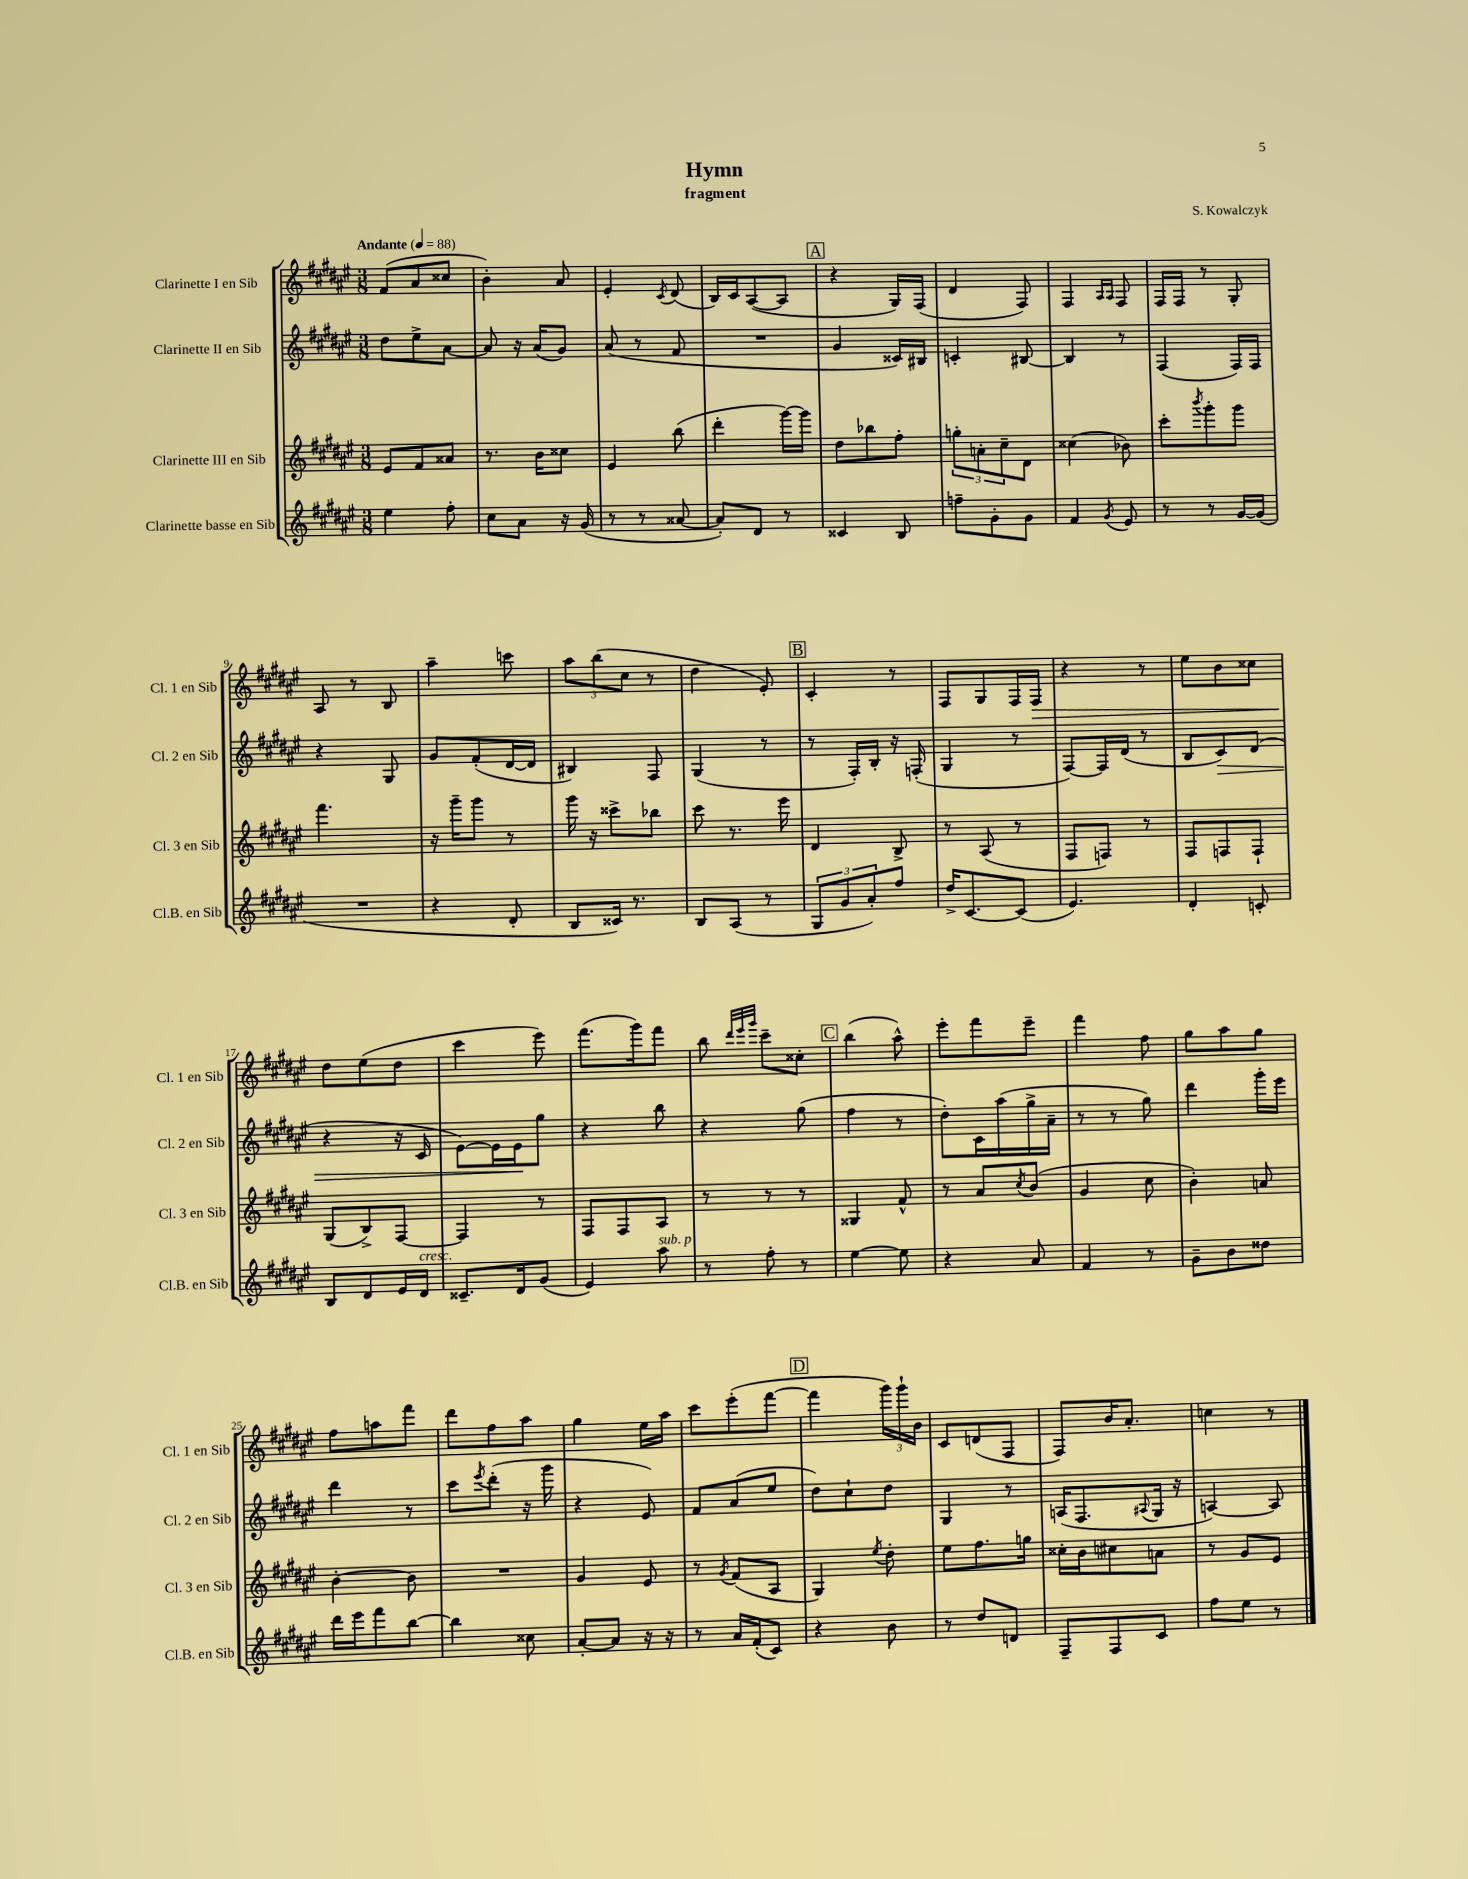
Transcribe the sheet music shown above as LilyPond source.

\header { title = "Hymn" composer = "S. Kowalczyk" subtitle = "fragment" }
<<
\new StaffGroup <<
\new Staff = "s0" \with { instrumentName = "Clarinette I en Sib" shortInstrumentName = "Cl. 1 en Sib" } {
    \clef treble \key fis \major \numericTimeSignature \time 3/8 \tempo "Andante" 4 = 88
    fis'8( ais'8 cisis''8 |
    b'4-.) ais'8 |
    eis'4-. \acciaccatura { cis'8 } dis'8( |
    b16) cis'16 ais8~( ais8 |
    \mark \markup { \box "A" } r4 gis16) fis16( |
    dis'4 fis8) |
    fis4 \grace { ais16 ais16 } fis8 |
    fis16 fis16 r8 gis8-. |
    ais8 r8 b8 |
    ais''4-- c'''8 |
    \tuplet 3/2 { ais''8 b''8( cis''8 } r8 |
    dis''4 eis'8-.) |
    \mark \markup { \box "B" } cis'4-. r8 |
    fis8 gis8 fis16 fis16\> |
    r4 r8 |
    eis''8 b'8 cisis''8 |
    dis''8\! eis''8( dis''8 |
    cis'''4 eis'''8) |
    fis'''8.( gis'''16) fis'''8 |
    b''8 \grace { dis'''32 eis'''32 gis'''32 } cis'''8-- cisis''8-. |
    \mark \markup { \box "C" } b''4( ais''8-^) |
    eis'''8-. fis'''8 eis'''8-- |
    fis'''4 fis''8 |
    gis''8 ais''8 gis''8 |
    fis''8 a''8 fis'''8 |
    dis'''8 fis''8 ais''8 |
    gis''4 eis''16 ais''16 |
    cis'''8 eis'''8-.( fis'''8~ |
    \mark \markup { \box "D" } fis'''4 \tuplet 3/2 { gis'''16) gis'''16-! b'16 } |
    cis'8 d'8( fis8 |
    fis8) b'16 ais'8.-. |
    c''4 r8 \bar "|." |
}
\new Staff = "s1" \with { instrumentName = "Clarinette II en Sib" shortInstrumentName = "Cl. 2 en Sib" } {
    \clef treble \key fis \major \numericTimeSignature \time 3/8
    dis''8 eis''8-> ais'8~ |
    ais'8 r16 ais'16( gis'8) |
    ais'8( r8 fis'8 |
    R4. |
    \mark \markup { \box "A" } gis'4 cisis'16) bis16 |
    c'4-. bis8~ |
    bis4 r8 |
    fis4( fis16) fis16 |
    r4 gis8 |
    gis'8 fis'8-.( dis'16~ dis'16 |
    bis4) fis8 |
    gis4( r8 |
    \mark \markup { \box "B" } r8 fis16-.) b16-. r16 f16-.( |
    gis4 r8 |
    fis8~) fis16 dis'16( r8 |
    b8 cis'8\>) dis'8( |
    r4 r16 cis'16 |
    eis'8~) eis'16 eis'16\! gis''8 |
    r4 b''8 |
    r4 gis''8( |
    \mark \markup { \box "C" } fis''4 r8 |
    dis''8-.) cis'16 ais''16( gis''16-> ais'16-- |
    r8 r8 gis''8) |
    dis'''4 gis'''16-. eis'''16 |
    dis'''4 r8 |
    cis'''8 \acciaccatura { eis'''8 } dis'''8-.( r16 gis'''16 |
    r4 eis'8) |
    fis'8 ais'8( eis''8 |
    \mark \markup { \box "D" } dis''8) cis''8-! dis''8 |
    gis4 r8 |
    a16( fis8. \appoggiatura { ais8 } gis16 r16 |
    a4~) a8 \bar "|." |
}
\new Staff = "s2" \with { instrumentName = "Clarinette III en Sib" shortInstrumentName = "Cl. 3 en Sib" } {
    \clef treble \key fis \major \numericTimeSignature \time 3/8
    eis'8 fis'8 aisis'8 |
    r8. b'16 cisis''8 |
    eis'4 b''8( |
    dis'''4-. gis'''16~) gis'''16 |
    \mark \markup { \box "A" } dis''8 bes''8 fis''8-. |
    \tuplet 3/2 { g''8-. a'8-. cis''8-- } dis'8 |
    cisis''4( bes'8) |
    cis'''8-. \acciaccatura { b'''8 } gis'''8-. gis'''8 |
    fis'''4. |
    r16 gis'''16-- gis'''8 r8 |
    gis'''16 r16 cisis'''8-> bes''8 |
    cis'''8 r8. eis'''16 |
    \mark \markup { \box "B" } dis'4 b8-> |
    r8 ais8( r8 |
    fis8 f8) r8 |
    fis8 f8 f8-! |
    gis8( b8->) fis8~ |
    fis4 r8 |
    fis8 fis8 ais8 |
    r8 r8 r8 |
    \mark \markup { \box "C" } gisis4 fis'8-^ |
    r8 ais'8 \acciaccatura { cis''8 } b'8( |
    gis'4 cis''8 |
    b'4-.) a'8 |
    b'4~-. b'8 |
    R4. |
    gis'4 eis'8 |
    r8 \acciaccatura { gis'8 } fis'8( ais8 |
    \mark \markup { \box "D" } gis4) \acciaccatura { eis''8 } dis''8-. |
    eis''8 fis''8. g''16 |
    cisis''16-. b'16 cis''8 a'8 |
    r8 gis'8 eis'8 \bar "|." |
}
\new Staff = "s3" \with { instrumentName = "Clarinette basse en Sib" shortInstrumentName = "Cl.B. en Sib" } {
    \clef treble \key fis \major \numericTimeSignature \time 3/8
    eis''4 fis''8-. |
    cis''8 ais'8 r16 gis'16( |
    r8 r8 aisis'8~ |
    aisis'8-.) dis'8 r8 |
    \mark \markup { \box "A" } cisis'4 b8 |
    f''8-- gis'8-. gis'8 |
    fis'4 \acciaccatura { gis'8 } eis'8 |
    r8 r8 gis'16~ gis'16( |
    R4. |
    r4 dis'8-. |
    b8 cisis'16) r8. |
    b8 ais8( r8 |
    \mark \markup { \box "B" } \tuplet 3/2 { gis8 gis'8 ais'8-.) } fis''8 |
    dis''16-> cis'8.~ cis'8( |
    eis'4.) |
    dis'4-. c'8-. |
    b8 dis'8 eis'16 dis'16^\markup { \italic "cresc." } |
    cisis'8.-- dis'16 gis'8( |
    eis'4) ais''8^\markup { \italic "sub. p" } |
    r8 fis''8-. r8 |
    \mark \markup { \box "C" } eis''4~ eis''8 |
    r4 ais'8 |
    fis'4 r8 |
    gis'8-- b'8 disis''8 |
    dis'''16 eis'''16 fis'''8 b''8~ |
    b''4 cisis''8 |
    ais'8~-. ais'8 r16 r16 |
    r8 ais'16 fis'16-.( cis'8) |
    \mark \markup { \box "D" } r4 b'8 |
    r8 dis''8 d'8 |
    fis8-- fis8 cis'8 |
    fis''8 eis''8 r8 \bar "|." |
}
>>
>>
